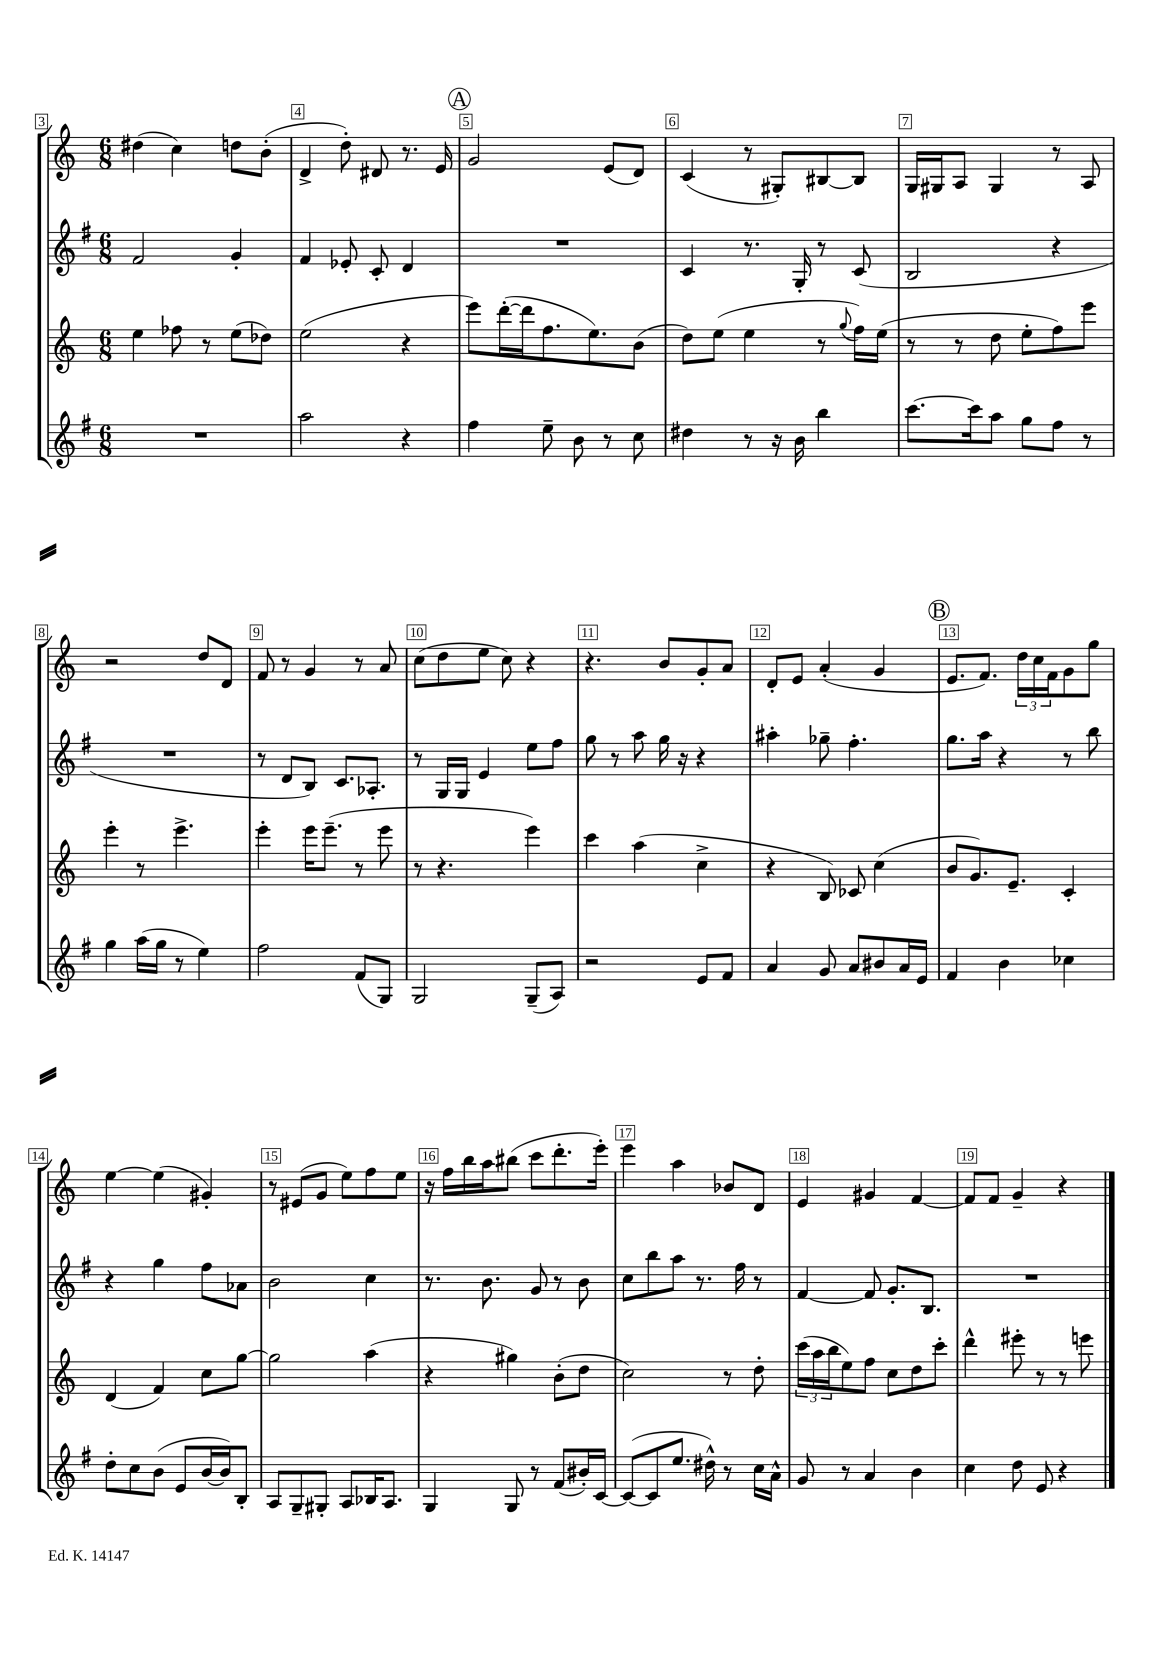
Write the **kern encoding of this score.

**kern	**kern	**kern	**kern
*part4	*part3	*part2	*part1
*staff4	*staff3	*staff2	*staff1
*clefG2	*clefG2	*clefG2	*clefG2
*k[f#]	*k[]	*k[f#]	*k[]
*M6/8	*M6/8	*M6/8	*M6/8
=3	=3	=3	=3
2.r	4ee\	2f#/	(4dd#X\
.	8ff-X\	.	4cc\)
.	8r	.	.
.	(8ee\L	4g'/	8ddn\L
.	8dd-X\J)	.	(8b'\J
=4	=4	=4	=4
2aa\	(2ee\	4f#/	4d^/
.	.	8e-X'/	8dd'\)
.	.	8c'/	8d#X/
4r	4r	4d/	8.r
.	.	.	16e/
!!LO:REH:place=s1:t=A
=5	=5	=5	=5
4ff#\	8eee\L)	2.r	2g/
.	([16ddd'\L	.	.
.	16ddd\J]	.	.
8ee~\	8.ff\	.	.
8b\	.	.	.
.	8.ee\)	.	.
8r	.	.	(8e/L
8cc\	(8b\J	.	8d/J)
=6	=6	=6	=6
4dd#X\	8dd\L)	4c/	(4c/
.	(8ee\J	.	.
8r	4ee\	8.r	8r
16r	.	.	8G#X'/L)
16b\	.	16G'/	.
4bb\	8r	8r	[8B#X/
.	8qqgg/	.	.
.	16ff\LL)	(8c/	8B#/J]
.	(16ee\JJ	.	.
=7	=7	=7	=7
[8.ccc\L	8r	2B/	16G/LL
.	.	.	16G#X/J
.	8r	.	8A/J
16ccc\k]	.	.	.
8aa\J	8dd\	.	4G#/
8gg\L	8ee'\L	.	.
8ff#\J	8ff\)	4r	8r
8r	8eee\J	.	8A/
!!LO:LB:g=z
=8	=8	=8	=8
4gg\	4eee'\	2.r	2r
(16aa\LL	8r	.	.
16gg\JJ	.	.	.
8r	4.eee^\	.	.
4ee\)	.	.	8dd/L
.	.	.	8d/J
=9	=9	=9	=9
2ff#\	4eee'\	8r	8f/
.	.	8d/L	8r
.	16eee\KL	8B/J)	4g/
.	(8.eee~\J	.	.
.	.	8.c/L	.
(8f#/L	8r	.	8r
.	.	8.A-X'/J	.
8G/J)	8eee\	.	8a/
=10	=10	=10	=10
2G/	8r	8r	(8cc\L
.	4.r	16G/LL	8dd\
.	.	16G/JJ	.
.	.	4e/	8ee\J
.	.	.	8cc\)
(8G~/L	4eee\)	8ee\L	4r
8A/J)	.	8ff#\J	.
=11	=11	=11	=11
2r	4ccc\	8gg\	4.r
.	.	8r	.
.	(4aa\	8aa\	.
.	.	16gg\	8b/L
.	.	16r	.
8e/L	4cc^\	4r	8g'/
8f#/J	.	.	8a/J
=12	=12	=12	=12
4a/	4r	4aa#X'\	8d'/L
.	.	.	8e/J
8g/	8B/)	8gg-X~\	(4a'/
8a/L	8c-X/	4.ff#'\	.
8b#X/	(4cc\	.	4g/
16a/L	.	.	.
16e/JJ	.	.	.
!!LO:REH:place=s1:t=B
=13	=13	=13	=13
4f#/	8b/L	8.gg\L	8.e/L
.	8.g/)	.	.
.	.	16aa\Jk	8.f/J)
4b\	.	4r	.
.	8.e~/J	.	.
.	.	.	24dd\LL
.	.	.	24cc\
.	.	.	24f\J
4cc-X\	4c'/	8r	8g\
.	.	8bb\	8gg\J
!!LO:LB:g=z
=14	=14	=14	=14
8dd'\L	(4d/	4r	[4ee\
8cc\	.	.	.
(8b\J	4f/)	4gg\	(4ee\]
8e/L	.	.	.
[16b/L	8cc\L	8ff#\L	4g#X'/)
16b/J])	.	.	.
8B'/J	[8gg\J	8a-X\J	.
=15	=15	=15	=15
8A/L	2gg\]	2b\	8r
8G~/	.	.	(8e#X/L
8G#X'/J	.	.	8g/J
8A/L	.	.	8ee\L)
16B-X/K	(4aa\	4cc\	8ff\
8.A/J	.	.	.
.	.	.	8ee\J
=16	=16	=16	=16
4G/	4r	8.r	16r
.	.	.	16ff\LL
.	.	.	16bb\
.	.	8.b\	16aa\J
8G/	4gg#X\)	.	(8bb#X\J
8r	.	8g/	8ccc\L
(8f#/L	(8b'\L	8r	8.ddd'\
16b#X'/L)	8dd\J	8b\	.
[16c/JJ	.	.	16eee'\Jk)
=17	=17	=17	=17
(8c/L_	2cc\)	8cc\L	4eee\
8c/]	.	8bb\	.
8.ee/J	.	8aa\J	4aa\
.	.	8.r	.
16dd#X^^\)	.	.	.
8r	8r	.	8b-X/L
.	.	16ff#\	.
16cc\LL	8dd'\	8r	8d/J
16a^^\JJ	.	.	.
=18	=18	=18	=18
8g/	(24ccc\LL	[4f#/	4e/
.	24aa\	.	.
.	24bb\J	.	.
8r	8ee\)	.	.
4a/	8ff\J	8f#/]	4g#X/
.	8cc\L	8.g'/L	.
4b\	8dd\	.	[4f/
.	.	8.B/J	.
.	8ccc'\J	.	.
=19	=19	=19	=19
4cc\	4ddd^^\	2.r	8f/L]
.	.	.	8f/J
8dd\	8eee#X'\	.	4g~/
8e/	8r	.	.
4r	8r	.	4r
.	8eeen\	.	.
==	==	==	==
*-	*-	*-	*-
